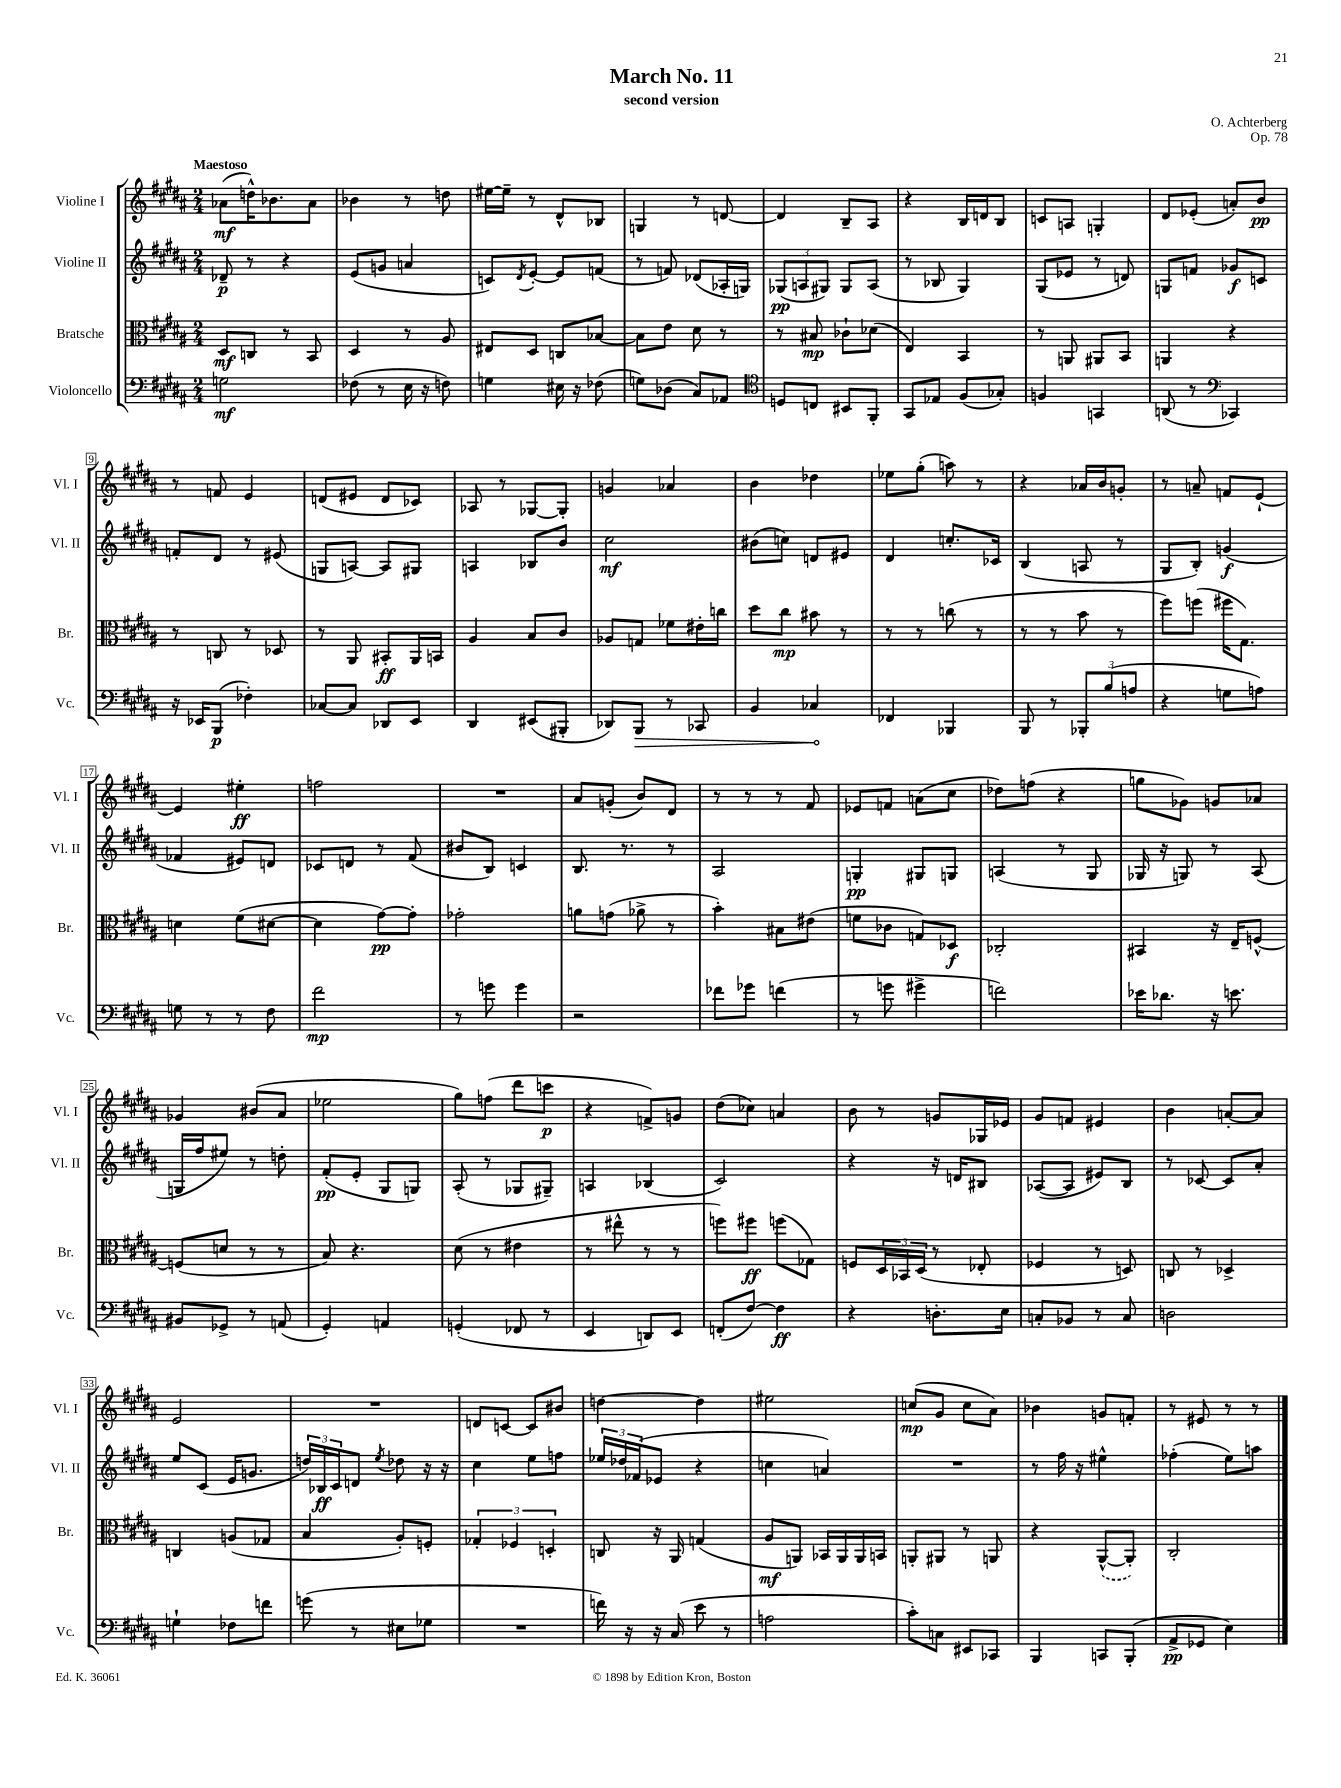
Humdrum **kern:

**kern	**kern	**kern	**kern
*staff4	*staff3	*staff2	*staff1
*clefF4	*clefC3	*clefG2	*clefG2
*k[f#c#g#d#a#]	*k[f#c#g#d#a#]	*k[f#c#g#d#a#]	*k[f#c#g#d#a#]
*M2/4	*M2/4	*M2/4	*M2/4
2G\	8D#/L	8d-~/	(8a-\L
.	8C/J	8r	16dd^^\K)
.	.	.	8.b-\
.	8r	4r	.
.	8BB/	.	8a-\J
=	=	=	=
(8F-\	4D#/	(8e/L	4b-\
8r	.	8g/J	.
16E\	8r	4a/	8r
16r	.	.	.
8F\)	8A#/	.	8dd\
=	=	=	=
4G\	8E#/L	8c/L)	[16ee#\LL
.	.	.	16ee#~\]JJ
.	.	8qd#/	.
.	8D#/J	[8e'/J	8r
16E#\	8C/L	8e/]L	8d#^^/L
16r	.	.	.
(8F-\	[8B-/J	(8f/J	8B-/J
=	=	=	=
8G\L)	8B-\]L	8r	4G/
(8D-\J	8e\J	8f/)	.
8C#/L)	8d#\	(8d-/L	8r
8AA-/J	8r	16A-'/L	[8d/
.	.	16G/JJ)	.
=	=	=	=
*clefC4	*	*	*
8D/L	8r	(12G-/L	4d/]
.	.	12A/	.
8C/J	8B#/	.	.
.	.	12G#/J)	.
8BB#/L	8c-`\L	8G#/L	8B~/L
8FF#'/J	(8d-\J	(8A/J	8A#/J
=	=	=	=
8GG#/L	4E/)	8r	4r
8E-/J	.	8B-/	.
(8F#/L	4BB/	4G#/)	16B/LL
.	.	.	16d/J
8G-'/J)	.	.	8B/J
=	=	=	=
4F/	8r	(8G#/L	8c/L
.	8AA/	8e-/J	8A/J
4GG/	8AA#/L	8r	4G'/
.	8BB/J	8d/)	.
=	=	=	=
(8AA/	4AA/	8G/L	8d#/L
8r	.	8f/J	(8e-'/J
*clefF4	*	*	*
4CC-/)	4r	8g-/L	8a'/L)
.	.	8c/J	8b/J
=	=	=	=
16r	8r	8f'/L	8r
16EE-/LK	.	.	.
(8BBB/J	8C/	8d#/J	8f/
4F-'\)	8r	8r	4e/
.	8D-/	(8e#/	.
=	=	=	=
[8C-/L	8r	8G/L	(8d/L
8C-/]J	8AA#/	[8A/J)	8e#/J
8DD-/L	8BB#'/L	8A/]L	8d/L
8EE/J	16AA#/L	8G#/J	8c-/J)
.	16BB/JJ	.	.
=	=	=	=
4DD#/	4A#/	4A/	8A-/
.	.	.	8r
(8EE#/L	8B/L	8B-/L	[8G-/L
8BBB#'/J	8c#/J	8b/J	8G-'/]J
=	=	=	=
8DD-/L)	8A-/L	2cc#\	4g/
8BBB/J	8G/J	.	.
8r	8f-\L	.	4a-/
8CC-/	16e#'\L	.	.
.	16cc\JJ	.	.
=	=	=	=
4BB/	8dd#\L	(8b#\L	4b\
.	8cc#\J	8cc\J)	.
4C-/	8b#\	8d/L	4dd-\
.	8r	8e#/J	.
=	=	=	=
4FF-/	8r	4d#/	8ee-\L
.	8r	.	(8gg#'\J
4BBB-/	(8cc\	8.cc'/L	8aa\)
.	8r	.	8r
.	.	16c-/Jk	.
=	=	=	=
8BBB/	8r	(4B/	4r
8r	8r	.	.
12BBB-'/L	8b\	8A/	16a-/LL
.	.	.	16b/J
(12B/	.	.	.
.	8r	8r	8g'/J
12A/J	.	.	.
=	=	=	=
4r	8ff#\L)	8G#/L	8r
.	(8ff\J	8B'/J)	8a~/
8G\L	16ff#\LK	(4g/	8f/L
.	8.G#\J)	.	.
8A\J)	.	.	[8e`/J
=	=	=	=
8G\	4d\	4f-/	4e/]
8r	.	.	.
8r	(8f#\L	8e#/L)	4ee#'\
8F#\	[8d#\J	8d/J	.
=	=	=	=
2f#\	4d#\]	8c-/L	2ff\
.	.	8d/J	.
.	[8g#\L)	8r	.
.	8g#'\]J	(8f#/	.
=	=	=	=
8r	2g-'\	8b#/L	2r
8g\	.	8B/J)	.
4g\	.	4c/	.
=	=	=	=
2r	8a\L	8.B/	8a#/L
.	(8g\J	.	(8g'/J
.	.	8.r	.
.	8a-^\	.	8b/L)
.	8r	8r	8d#/J
=	=	=	=
8f-\L	4b'\)	2A#/	8r
8g-\J	.	.	8r
(4f\	8B#\L	.	8r
.	(8e#\J	.	8f#/
=	=	=	=
8r	8f\L	4G'/	8e-/L
8g\	8c-\J	.	8f/J
4g#^\	8G/L)	8G#/L	(8a\L
.	8D-/J	8G/J	8cc#\J
=	=	=	=
2f\)	2C-'/	(4A/	8dd-\L)
.	.	.	(8ff\J
.	.	8r	4r
.	.	8G#/	.
=	=	=	=
16e-\LK	4BB#/	16G-/	8gg\L
8.d-\J	.	16r	.
.	.	8G/)	8g-\J)
16r	16r	8r	8g/L
8.e\	16E~/LK	.	.
.	[8F^^/J	(8A#/	8a-/J
=	=	=	=
8BB#/L	(8F/]L	16G/LL	4g-/
.	.	16ff#/J	.
8GG-^/J	8d/J	8ee#/J)	.
8r	8r	8r	(8b#/L
(8AA/	8r	8dd'\	8a#/J
=	=	=	=
4GG#'/)	8B/)	(8f#'/L	2ee-\
.	4.r	8e'/J	.
4AA/	.	8G#/L	.
.	.	8G/J)	.
=	=	=	=
(4GG'/	(8d#\	(8A#'/	8gg#\L)
.	8r	8r	(8ff\J
8FF-/	4e#\	8G-/L	8ddd#\L
8r	.	8G#~/J)	8ccc\J
=	=	=	=
4EE/	8r	4A/	4r
.	8ee#^^\	.	.
8DD/L)	8r	(4B-/	8f^/L)
8EE/J	8r	.	8g/J
=	=	=	=
(8FF'/L	8ff\L)	2c#/)	(8dd#\L
[8F#/J)	8ff#\J	.	8cc-\J)
4F#\]	(8ff\L	.	4a/
.	8G-\J)	.	.
=	=	=	=
4r	8F/L	4r	8b\
.	24D#/L	.	8r
.	24BB-/	.	.
.	(24D#/JJ	.	.
8.D'\L	8r	16r	8g/L
.	.	16d/LK	.
.	8E-'/	8B#/J	16G-/L
16E\Jk	.	.	16e-/JJ
=	=	=	=
8C'/L	4F-/	([8A-/L	8g#/L
8BB-/J	.	8A-/]J	8f/J
8r	8r	8e#/L)	4e#/
8C/	8D/)	8B/J	.
=	=	=	=
2D\	8C/	8r	4b\
.	8r	[8c-/	.
.	4D-^/	8c-/]L	[8a'/L
.	.	8a#'/J	8a/]J
=	=	=	=
4G`\	4C/	8ee/L	2e/
.	.	(8c#/J	.
8F-\L	(8A/L	16e/LK	.
.	.	8.g/J	.
8f\J	8G-/J	.	.
=	=	=	=
(8g\	4B/	24dd/LL)	2r
.	.	24B-/	.
.	.	24c#/J	.
8r	.	8d/J	.
.	.	8qee/	.
8E#\L	8A#'/L)	8dd-\	.
8G-\J	8F'/J	16r	.
.	.	16r	.
=	=	=	=
2r	6G-'/	4cc#\	8d/L
.	.	.	[8c/J
.	6F-/	.	.
.	.	8ee\L	8c/]L
.	6D'/	.	.
.	.	8ff\J	8b#/J
=	=	=	=
16f\)	8C/	24ee-/LL	[4dd\
.	.	24dd-/	.
16r	.	.	.
.	.	(24f-/J	.
16r	16r	8e-/J	.
(16C#/	16AA#/	.	.
8e\	(4G/	4r	4dd\]
8r	.	.	.
=	=	=	=
2A\	8A#/L	4cc\	2ee#\
.	8AA/J)	.	.
.	16BB-/LL	4a/)	.
.	16AA/	.	.
.	16AA/	.	.
.	16BB/JJ	.	.
=	=	=	=
8c#'\L)	8AA'/L	2r	(8cc/L
8C\J	8AA#/J	.	8g#/J
8EE#/L	8r	.	8cc\L
8CC-/J	8AA/	.	8a#\J)
=	=	=	=
4BBB/	4r	8r	4b-\
.	.	16ff#\	.
.	.	16r	.
8CC/L	([8AA#^^/L	4ee#^^\	8g/L
(8BBB'/J	8AA#'/]J)	.	8f'/J
=	=	=	=
8AA#^/L	2C#'/	(4ff-'\	8r
8GG-/J	.	.	8e#/
4E\)	.	8ee\L)	8r
.	.	8aa\J	8r
==	==	==	==
*-	*-	*-	*-
